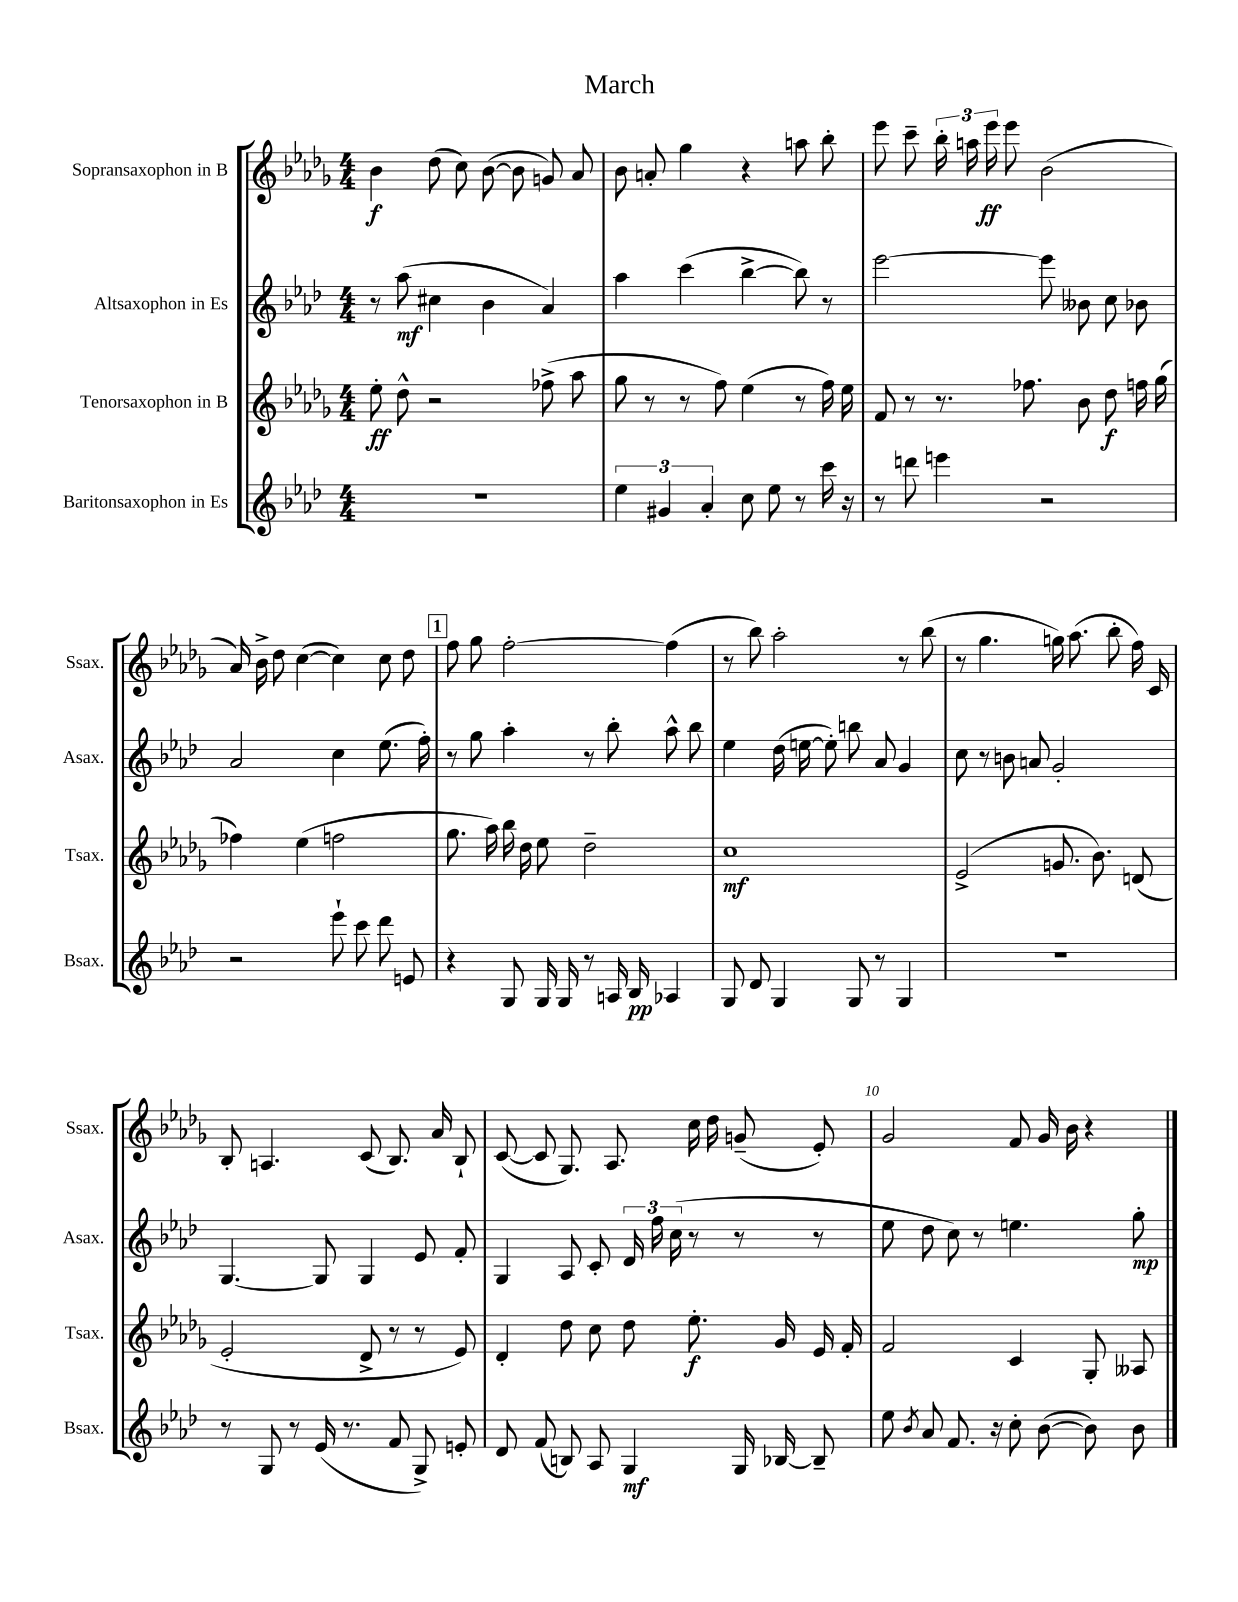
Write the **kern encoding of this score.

**kern	**dynam	**kern	**dynam	**kern	**dynam	**kern	**dynam
*part4	*part4	*part3	*part3	*part2	*part2	*part1	*part1
*staff4	*staff4	*staff3	*staff3	*staff2	*staff2	*staff1	*staff1
*I"Baritonsaxophon in Es	*	*I"Tenorsaxophon in B	*	*I"Altsaxophon in Es	*	*I"Sopransaxophon in B	*
*I'Bsax.	*	*I'Tsax.	*	*I'Asax.	*	*I'Ssax.	*
*clefG2	*	*clefG2	*	*clefG2	*	*clefG2	*
*k[b-e-a-d-]	*	*k[b-e-a-d-g-]	*	*k[b-e-a-d-]	*	*k[b-e-a-d-g-]	*
*M4/4	*	*M4/4	*	*M4/4	*	*M4/4	*
=1	=1	=1	=1	=1	=1	=1	=1
1r	.	8ee-'\	ff	8r	.	4b-\	f
.	.	8dd-^^\	.	(8aa-\	mf	.	.
.	.	2r	.	4cc#X\	.	(8dd-\	.
.	.	.	.	.	.	8cc\)	.
.	.	.	.	4b-\	.	([8b-\	.
.	.	.	.	.	.	8b-\]	.
.	.	(8ff-X^\	.	4a-/)	.	8gn/)	.
.	.	8aa-\	.	.	.	8a-/	.
=2	=2	=2	=2	=2	=2	=2	=2
6ee-\	.	8gg-\	.	4aa-\	.	8b-\	.
.	.	8r	.	.	.	8an'/	.
6g#X/	.	.	.	.	.	.	.
.	.	8r	.	(4ccc\	.	4gg-\	.
6a-'/	.	.	.	.	.	.	.
.	.	8ff\)	.	.	.	.	.
8cc\	.	(4ee-\	.	[4bb-^\	.	4r	.
8ee-\	.	.	.	.	.	.	.
8r	.	8r	.	8bb-\])	.	8aan\	.
16ccc\	.	16ff\)	.	8r	.	8bb-'\	.
16r	.	16ee-\	.	.	.	.	.
=3	=3	=3	=3	=3	=3	=3	=3
8r	.	8f/	.	[2eee-\	.	8eee-\	.
8dddn\	.	8r	.	.	.	8ccc~\	.
4eeen\	.	8.r	.	.	.	24bb-'\	.
.	.	.	.	.	.	24aan\	.
.	.	.	.	.	.	24eee-\	ff
.	.	.	.	.	.	8eee-\	.
.	.	8.ff-X\	.	.	.	.	.
2r	.	.	.	8eee-\]	.	(2b-\	.
.	.	8b-\	.	8b--X\	.	.	.
.	.	8dd-\	f	8cc\	.	.	.
.	.	16ffn\	.	8b-X\	.	.	.
.	.	(16gg-\	.	.	.	.	.
!!LO:LB:g=z
=4	=4	=4	=4	=4	=4	=4	=4
2r	.	4ff-X\)	.	2a-/	.	16a-/)	.
.	.	.	.	.	.	16b-^\	.
.	.	.	.	.	.	8dd-\	.
.	.	(4ee-\	.	.	.	([4cc\	.
8eee-`\	.	2ffn\	.	4cc\	.	4cc\])	.
8ccc\	.	.	.	.	.	.	.
8ddd-\	.	.	.	(8.ee-\	.	8cc\	.
8en/	.	.	.	.	.	8dd-\	.
.	.	.	.	16ff'\)	.	.	.
!!LO:REH:place=s1:t=1
=5	=5	=5	=5	=5	=5	=5	=5
4r	.	8.gg-\	.	8r	.	8ff\	.
.	.	.	.	8gg\	.	8gg-\	.
.	.	16aa-\)	.	.	.	.	.
8G/	.	16bb-\	.	4aa-'\	.	[2ff'\	.
.	.	16dd-\	.	.	.	.	.
16G/	.	8ee-\	.	.	.	.	.
16G/	.	.	.	.	.	.	.
8r	.	2dd-~\	.	8r	.	.	.
16An/	.	.	.	8bb-'\	.	.	.
16B-/	pp	.	.	.	.	.	.
4A-X/	.	.	.	8aa-^^\	.	(4ff\]	.
.	.	.	.	8bb-\	.	.	.
=6	=6	=6	=6	=6	=6	=6	=6
8G/	.	1cc	mf	4ee-\	.	8r	.
8d-/	.	.	.	.	.	8bb-\)	.
4G/	.	.	.	(16dd-\	.	2aa-'\	.
.	.	.	.	[16een\	.	.	.
.	.	.	.	8ee'\])	.	.	.
8G/	.	.	.	8bbn\	.	.	.
8r	.	.	.	8a-/	.	.	.
4G/	.	.	.	4g/	.	8r	.
.	.	.	.	.	.	(8bb-\	.
=7	=7	=7	=7	=7	=7	=7	=7
1r	.	(2e-^/	.	8cc\	.	8r	.
.	.	.	.	8r	.	4.gg-\	.
.	.	.	.	8bn\	.	.	.
.	.	.	.	8an/	.	.	.
.	.	8.gn/	.	2g'/	.	16ggn\)	.
.	.	.	.	.	.	(8.aa-\	.
.	.	8.b-\)	.	.	.	.	.
.	.	.	.	.	.	8bb-'\	.
.	.	(8dn/	.	.	.	16ff\)	.
.	.	.	.	.	.	16c/	.
!!LO:LB:g=z
=8	=8	=8	=8	=8	=8	=8	=8
8r	.	2e-'/	.	[4.G/	.	8B-'/	.
8G/	.	.	.	.	.	4.An/	.
8r	.	.	.	.	.	.	.
(16e-/	.	.	.	8G/]	.	.	.
8.r	.	.	.	.	.	.	.
.	.	8d-^/	.	4G/	.	(8c/	.
8f/	.	8r	.	.	.	8.B-/)	.
8G^/)	.	8r	.	8e-/	.	.	.
.	.	.	.	.	.	16a-/	.
8en'/	.	8e-/)	.	8f'/	.	8B-`/	.
=9	=9	=9	=9	=9	=9	=9	=9
8d-/	.	4d-'/	.	4G/	.	([8c/	.
(8f/	.	.	.	.	.	8c/]	.
8Bn/)	.	8dd-\	.	8A-/	.	8.G-/)	.
8A-/	.	8cc\	.	8c'/	.	.	.
.	.	.	.	.	.	8.A-/	.
4G/	mf	8dd-\	.	24d-/	.	.	.
.	.	.	.	24ff\	.	.	.
.	.	.	.	(24cc\	.	.	.
.	.	8.ee-'\	f	8r	.	16cc\	.
.	.	.	.	.	.	16dd-\	.
16G/	.	.	.	8r	.	(8gn~/	.
[16B-X/	.	16g-/	.	.	.	.	.
8B-~/]	.	16e-/	.	8r	.	8e-'/)	.
.	.	16f'/	.	.	.	.	.
=10	=10	=10	=10	=10	=10	=10	=10
8ee-\	.	2f/	.	8ee-\	.	2g-/	.
8qb-/	.	.	.	.	.	.	.
8a-/	.	.	.	8dd-\	.	.	.
8.f/	.	.	.	8cc\)	.	.	.
.	.	.	.	8r	.	.	.
16r	.	.	.	.	.	.	.
8cc'\	.	4c/	.	4.een\	.	8f/	.
([8b-\	.	.	.	.	.	16g-/	.
.	.	.	.	.	.	16b-\	.
8b-\])	.	8G-'/	.	.	.	4r	.
8b-\	.	8A--X/	.	8gg'\	mp	.	.
==	==	==	==	==	==	==	==
*-	*-	*-	*-	*-	*-	*-	*-
